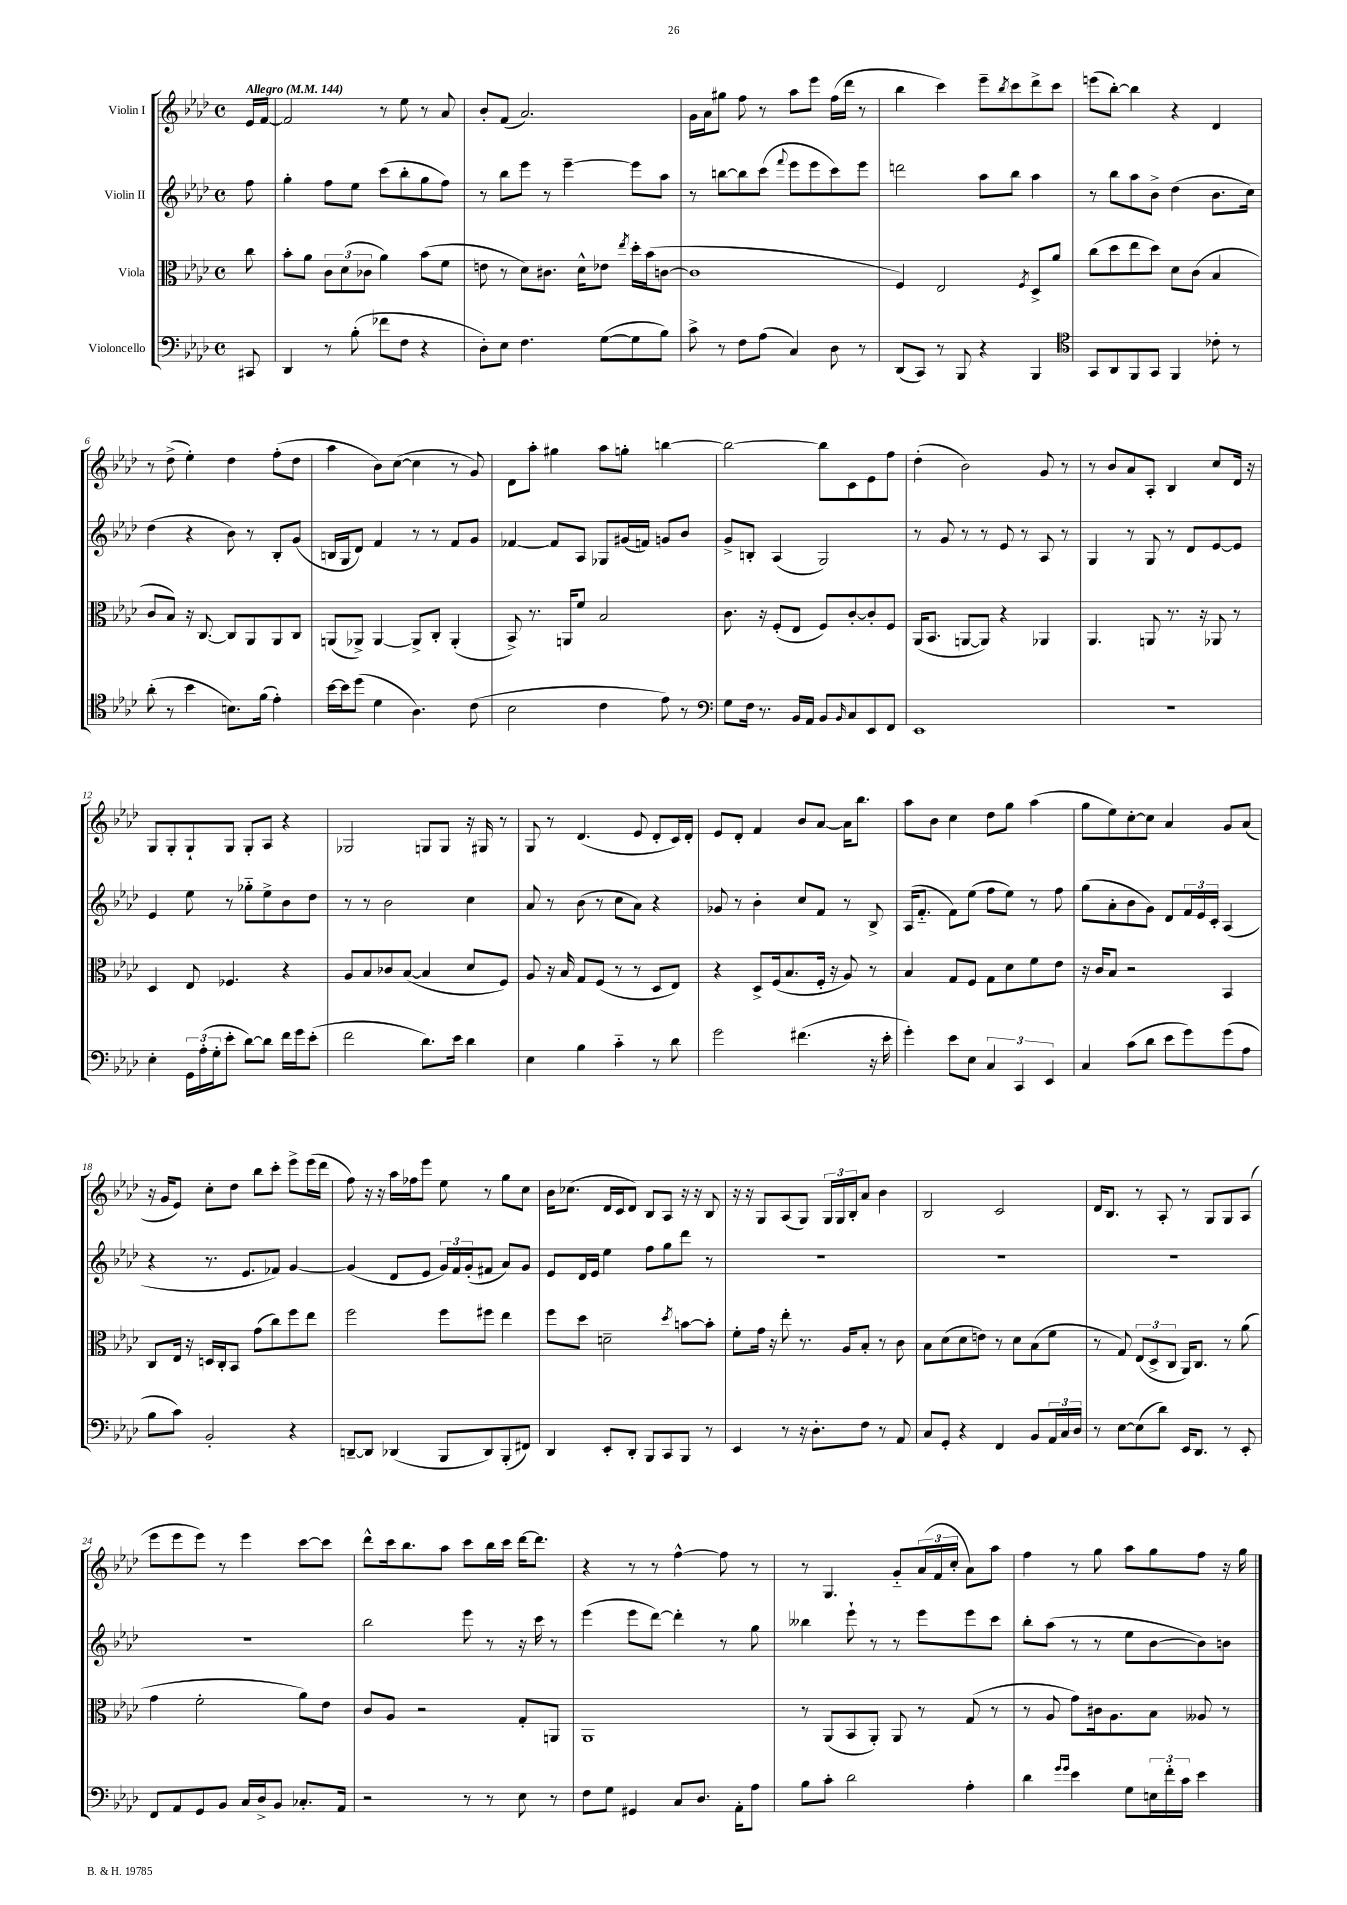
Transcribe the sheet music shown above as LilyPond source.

<<
\new StaffGroup <<
\new Staff = "s0" \with { instrumentName = "Violin I" } {
    \clef treble \key aes \major \defaultTimeSignature \time 4/4 \partial 8 \tempo "Allegro" 4 = 144
    ees'16 f'16~ |
    f'2 r8 ees''8 r8 aes'8 |
    bes'8-. f'8( aes'2.) |
    g'16 aes'16 gis''8 f''8 r8 aes''8 ees'''8 f''16( des'''16 r8 |
    bes''4 c'''4) ees'''8-- \acciaccatura { bes''8 } c'''8 des'''8-> c'''8 |
    e'''8( bes''8~-.) bes''4 r4 des'4 |
    r8 des''8->( ees''4-.) des''4 f''8-.( des''8 |
    aes''4 bes'8) c''8~( c''4 r8 g'8) |
    des'8 aes''8-. gis''4 aes''8 g''8-. b''4~ |
    b''2~ b''8 c'8 ees'8 f''8 |
    des''4-.( bes'2) g'8 r8 |
    r8 bes'8 aes'8 aes8-. bes4 c''8 des'16 r16 |
    g8 g8-. g8-! g8 g8-. aes8 r4 |
    ges2 g8 g8 r16 gis16 r8 |
    g8 r8 des'4.( ees'8 des'8-. c'16) des'16-. |
    ees'8 des'8-. f'4 bes'8 aes'8~ aes'16 bes''8. |
    aes''8 bes'8 c''4 des''8 g''8 aes''4( |
    g''8 ees''8) c''8~-. c''8 aes'4 g'8 aes'8( |
    r16 g'16 ees'8) c''8-. des''8 bes''8 c'''8-. ees'''8-> ees'''16( des'''16 |
    f''8) r16 r16 aes''16 fes''16 ees'''8 ees''8 r8 g''8 c''8 |
    bes'16 ces''8.( des'16 c'16 des'8) bes8 aes8 r16 r16 bes8 |
    r16 r16 g8 aes8( g8) \tuplet 3/2 { g16 g16 bes16-. } aes'8 bes'4 |
    bes2 c'2 |
    des'16 bes8. r8 aes8-. r8 g8 g8 aes8( |
    ees'''8 ees'''8 ees'''8) r8 ees'''4 c'''8~ c'''8 |
    des'''8-^ c'''16 bes''8. aes''8 c'''8 bes''16 c'''16 des'''16~ des'''8. |
    r4 r8 r8 f''4~-^ f''8 r8 |
    r8 g4. g'8-_ \tuplet 3/2 { aes'16( f'16 c''16-. } aes'8) aes''8 |
    f''4 r8 g''8 aes''8 g''8 f''8 r16 g''16 \bar "|." |
}
\new Staff = "s1" \with { instrumentName = "Violin II" } {
    \clef treble \key aes \major \defaultTimeSignature \time 4/4 \partial 8
    f''8 |
    g''4-. f''8 ees''8 c'''8( bes''8-. g''8 f''8) |
    r8 bes''8 ees'''8 r8 ees'''4~-- ees'''8 aes''8 |
    r8 b''8~ b''8 c'''8( \appoggiatura { f'''8 } ees'''8 ees'''8 c'''8) ees'''8 |
    d'''2 aes''8 bes''8 aes''4 |
    r8 bes''8 aes''8 bes'8-> des''4( bes'8. c''16) |
    des''4( r4 bes'8) r8 bes8-. g'8( |
    b16 g16 des'8) f'4 r8 r8 f'8 g'8 |
    fes'4~ fes'8 aes8 ges8 gis'16( f'16) g'8 bes'8 |
    g'8-> b8-. aes4( g2) |
    r8 g'8 r8 r8 ees'8 r8 aes8 r8 |
    g4 r8 g8 r8 des'8 ees'8~ ees'8 |
    ees'4 ees''8 r8 ges''8-_ ees''8-> bes'8 des''8 |
    r8 r8 bes'2 c''4 |
    aes'8 r8 bes'8( r8 c''8 aes'8) r4 |
    ges'8 r8 bes'4-. c''8 f'8 r8 bes8-> |
    aes16( f'8.-_ f'8) ees''8( f''8 ees''8) r8 f''8 |
    g''8( aes'8-. bes'8 g'8) des'8 \tuplet 3/2 { f'16 ees'16 c'16-. } aes4( |
    r4 r8. ees'8. fes'8) g'4~ |
    g'4( des'8 ees'8 \tuplet 3/2 { g'16) f'16 g'16-.( } fis'8 aes'8) g'8 |
    ees'8 des'16 ees'16 ees''4 f''8 g''8 des'''8 r8 |
    R1 |
    R1 |
    R1 |
    R1 |
    bes''2 ees'''8 r8 r16 c'''16 r8 |
    ees'''4( ees'''8 des'''8~) des'''4-. r8 g''8 |
    beses''4 ees'''8-! r8 r8 ees'''8 ees'''8 c'''8 |
    bes''8-. aes''8( r8 r8 ees''8 bes'8~ bes'8) b'8 \bar "|." |
}
\new Staff = "s2" \with { instrumentName = "Viola" } {
    \clef alto \key aes \major \defaultTimeSignature \time 4/4 \partial 8
    c''8 |
    bes'8-. aes'8 \tuplet 3/2 { c'8 des'8( ces'8 } aes'4) bes'8( f'8 |
    e'8 r8 des'8) cis'8. des'16-^ ees'8 \acciaccatura { ees''8 } des''16-. bes'16( c'8~ |
    c'1 |
    f4) ees2 \acciaccatura { f8 } des8-> aes'8 |
    c''8( des''8 ees''8 des''8) des'8 c'8( bes4 |
    c'8 bes8) r16 c8.~ c8 aes,8 aes,8 c8 |
    a,8( aes,8->) aes,4~ aes,8-> c8-. aes,4-.( |
    bes,8->) r8. a,16 f'8 bes2 |
    c'8. r16 f8-.( ees8 f8) c'8~-. c'8-. f8 |
    aes,16( bes,8. a,8~ a,8) r4 aes,4 |
    aes,4. a,8 r8. r16 aes,8 r8 |
    des4 ees8 fes4. r4 |
    aes8 bes8 ces'8 bes8~( bes4 des'8 f8) |
    aes8 r16 bes16 g8 f8( r8 r8 des8 ees8) |
    r4 des8-> f16( bes8. f16-. r16 aes8) r8 |
    bes4 g8 f8 g8 des'8 f'8 ees'8 |
    r16 c'16 bes8 r2 bes,4 |
    c8 ees16 r16 d16 c16-. bes,8 g'8( c''8) f''8 ees''8 |
    f''2 f''8 fis''8 ees''4 |
    f''8 des''8 d'2-- \acciaccatura { des''8 } b'8~ b'8-. |
    f'8-. g'16 r16 ees''8-. r8. aes16 bes8-. r8 c'8 |
    bes8 des'8( des'8 e'8) r8 des'8 bes8( f'8 |
    r8 g8) \tuplet 3/2 { ees8( des8-> c8 } aes,16) c8. r8 aes'8( |
    g'4 f'2-. aes'8) ees'8 |
    c'8 aes8 r2 g8-. a,8 |
    aes,1 |
    r8 aes,8( bes,8 aes,8-.) aes,8 r8 g8( r8 |
    r8 aes8 g'8) cis'16 aes8. bes8 aeses8 r8 \bar "|." |
}
\new Staff = "s3" \with { instrumentName = "Violoncello" } {
    \clef bass \key aes \major \defaultTimeSignature \time 4/4 \partial 8
    cis,8 |
    des,4 r8 bes8-.( fes'8 f8 r4 |
    des8-.) ees8 f4. g8~( g8 bes8) |
    c'8-> r8 f8 aes8( c4) des8 r8 |
    des,8( c,8) r8 bes,,8 r4 bes,,4 |
    \clef tenor g,8 aes,8 f,8 g,8 f,4 ces'8-. r8 |
    aes'8-.( r8 bes'4 b8.) f'16( ees'4-.) |
    bes'16~ bes'16 des''8( des'4 aes4.) c'8( |
    bes2 c'4 ees'8) r8 |
    \clef bass g8 f16 r8. bes,16 aes,16 bes,8 \grace { bes,16 } c8 ees,8 f,8 |
    ees,1 |
    R1 |
    ees4-. \tuplet 3/2 { g,16 aes16-.( g16-. } ees'8-. des'8~) des'8 f'16 g'16 ees'8-.( |
    f'2 des'8.) ees'16 des'4 |
    ees4 bes4 c'4-_ r8 des'8 |
    g'2 fis'4.( r16 ees'16-. |
    g'4-.) ees'8 ees8 \tuplet 3/2 { c4 c,4 ees,4 } |
    c4 c'8( des'8 ees'8 g'8) g'8( aes8 |
    bes8 c'8) bes,2-. r4 |
    d,8~-- d,8 des,4( bes,,8 des,8) bes,,8-.( fis,8) |
    des,4 ees,8-. des,8-. bes,,8 c,8 bes,,8 r8 |
    ees,4 r8 r16 des8.-. f8 r8 aes,8 |
    c8 g,8-. r4 f,4 bes,8 \tuplet 3/2 { aes,16 c16 des16 } |
    r8 ees8~ ees8( des'8) ees,16 des,8. r8 ees,8-. |
    f,8 aes,8 g,8 bes,8 c16 des16-> bes,8 ces8.-. aes,16 |
    r2 r8 r8 ees8 r8 |
    f8 g8 gis,4 c8 des8. aes,16-. aes8 |
    bes8 c'8-. des'2 aes4-. |
    des'4 \grace { g'16 g'16 } ees'4 g8 \tuplet 3/2 { e16 f'16-. c'16 } ees'4 \bar "|." |
}
>>
>>
